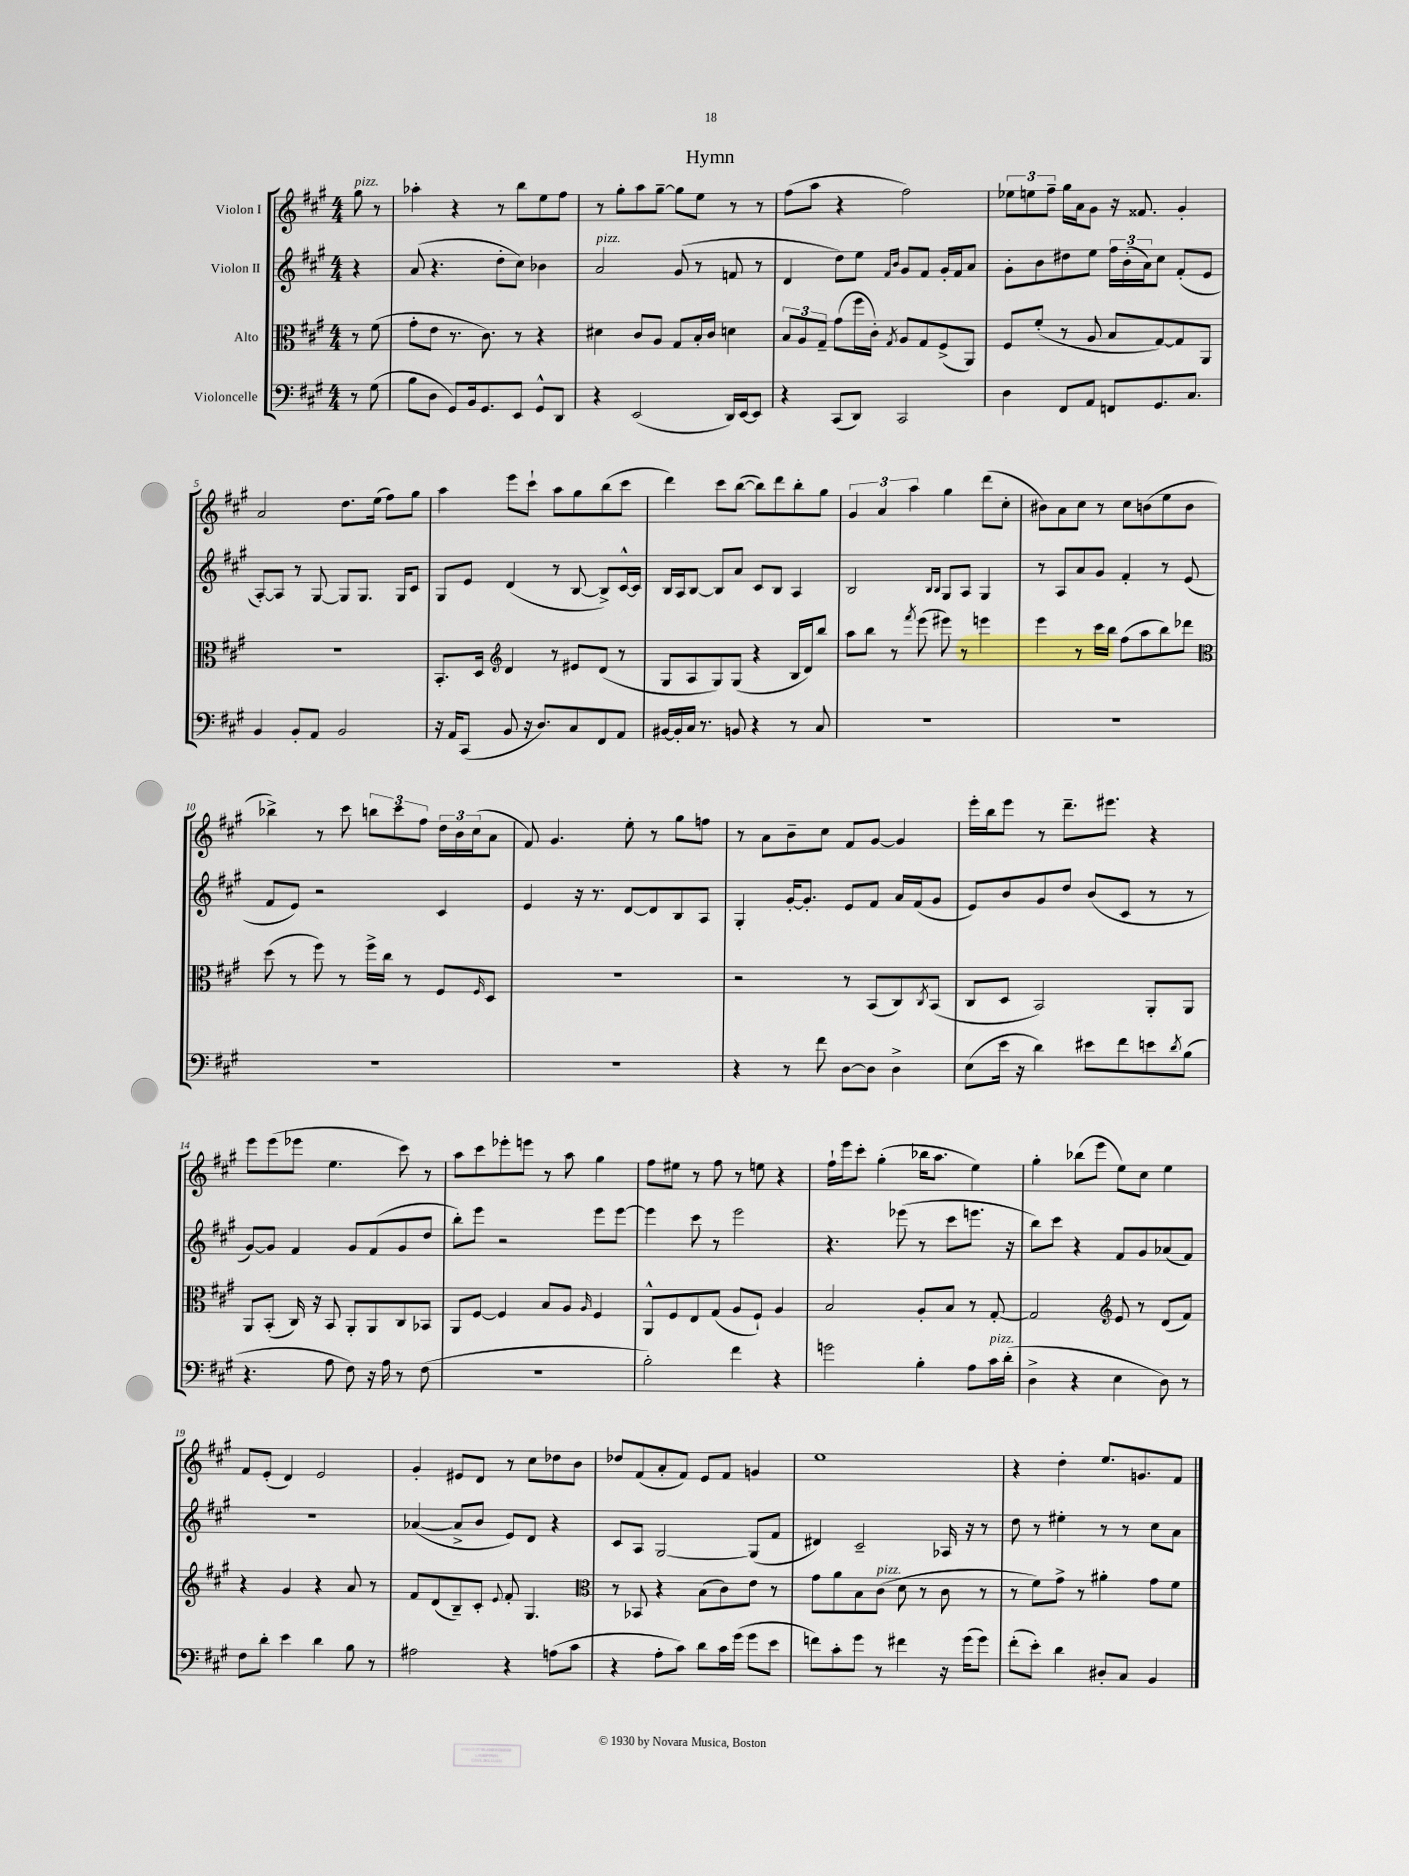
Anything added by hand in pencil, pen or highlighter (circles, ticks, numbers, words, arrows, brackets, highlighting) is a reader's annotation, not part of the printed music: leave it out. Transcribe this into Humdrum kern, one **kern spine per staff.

**kern	**kern	**kern	**kern
*staff4	*staff3	*staff2	*staff1
*clefF4	*clefC3	*clefG2	*clefG2
*k[f#c#g#]	*k[f#c#g#]	*k[f#c#g#]	*k[f#c#g#]
*M4/4	*M4/4	*M4/4	*M4/4
8r	8r	4r	8gg#\
(8G#\	(8f#\	.	8r
=	=	=	=
8B\L	8g#'\L	(8a/	4aa-'\
8D\J	8e\J	4.r	.
8GG#/L)	8.r	.	4r
16BB/k	.	.	.
8.GG#/	8.c#\)	.	.
.	.	8dd'\L	8r
8EE/J	8r	8cc#\J)	8bb\L
8GG#^^/L	4r	4b-\	8ee\
8DD/J	.	.	8ff#\J
=	=	=	=
4r	4d#\	2a/	8r
.	.	.	8gg#'\L
(2EE/	8c#/L	.	8aa\
.	8A/J	.	[8gg#~\J
.	8G#/L	(8g#/	8gg#\]L
.	16B'/L	8r	8ee\J
.	16c#/JJ	.	.
16DD/LL)	4d\	8f/	8r
[16EE/J	.	.	.
8EE/]J	.	8r	8r
=	=	=	=
4r	12B/L	4d/	(8ff#\L
.	12A/	.	.
.	.	.	8aa\J
.	12G#~/J	.	.
(8CC#/L	(8g#\L	8dd\L)	4r
8DD/J)	16ff#\L	8ee\J	.
.	16c#'\JJ)	.	.
.	.	16qqf#/LL	.
.	8qG#/	16qqb/JJ	.
2CC#/	8A/L	8g#/L	2ff#\)
.	8G#/	8f#/J	.
.	(8F#^/	16g#'/LL	.
.	.	16f#/J	.
.	8AA/J)	8a/J	.
=	=	=	=
4D\	8F#/L	8g#'\L	12ee-\L
.	.	.	12ee\
.	(8f#'/J	8b\	.
.	.	.	12ff#~\J
8FF#/L	8r	8dd#\	16gg#\LL
.	.	.	16a\J
8AA/J	8A/	8ee\J	8g#\J
8FF/L	8B/L	24ff#\LL	16r
.	.	(24b'\	.
.	.	.	8.f##/
.	.	24a\J)	.
8.GG#/	[8G#/)	8cc#\J	.
.	8G#/]	(8f#'/L	4g#'/
8.C#/J	.	.	.
.	8AA/J	8e/J	.
=	=	=	=
4BB/	1r	[8A'/L)	2a/
.	.	8A/]J	.
8BB'/L	.	8r	.
8AA/J	.	[8G#/	.
2BB/	.	8G#/]L	8.dd\L
.	.	8.G#/J	.
.	.	.	(16ee\Jk
.	.	.	8ff#\L)
.	.	16G#/LK	.
.	.	8c#/J	8gg#\J
=	=	=	=
16r	8.BB'/L	8G#/L	4aa\
16AA/LK	.	.	.
(8CC#/J	.	8e/J	.
.	16D/Jk	.	.
*	*clefG2	*	*
8BB/	4d/	(4d/	8eee\L
16r	.	.	8ccc#`\J
8.D/L)	.	.	.
.	8r	8r	8aa\L
8C#/	8e#/L	[8B/	8gg#\
8FF#/	(8d/J	8B^/]L)	(8bb\
8AA/J	8r	[16c#^^/L	8ccc#\J
.	.	16c#/]JJ	.
=	=	=	=
[16BB#/LL	8G#/L	16B/LL	4ddd\)
16BB#'/]	.	16A/J	.
16C#/JJ	8A/	[8B/J	.
8.r	.	.	.
.	8G#/)	8B/]L	8ccc#\L
8BB/	(8G#/J	8a/J	([8bb\J
4r	4r	8c#/L	8bb\]L)
.	.	8B/J	8ddd\
8r	16B/LL	4A/	8bb'\
.	16d/J)	.	.
8C#/	8bb/J	.	8gg#\J
=	=	=	=
1r	8aa\L	2B/	6g#/
.	8bb\J	.	.
.	.	.	6a/
.	8r	.	.
.	.	.	6aa\
.	8qfff#/	.	.
.	(8eee\	.	.
.	.	16qqB/LL	.
.	.	16qqB/JJ	.
.	8eee#\)	8G#/L	4gg#\
.	8r	8A/J	.
.	4eee\	4G#/	(8ddd\L
.	.	.	8cc#'\J
=	=	=	=
1r	4eee\	8r	8b#\L)
.	.	8A/L	8a\
.	8r	8a/	8cc#\J
.	16ccc#\LL	8g#/J	8r
.	16bb\JJ	.	.
.	(8ff#\L	4f#'/	8cc#\L
.	8aa\	.	(8b\
.	8bb\)	8r	8ee\
.	8ddd-\J	(8e/	8b\J
=	=	=	=
*	*clefC3	*	*
1r	(8dd\	8f#/L	4bb-^\)
.	8r	8e/J)	.
.	8ff#\)	2r	8r
.	8r	.	8ccc#\
.	16ff#^\LL	.	12bb\L
.	16cc#\JJ	.	.
.	.	.	12ccc#\
.	8r	.	.
.	.	.	12ff#\J
.	8F#/L	4c#/	24dd\LL
.	.	.	24b\
.	.	.	(24cc#\J
.	16qqF#/	.	.
.	8D/J	.	8a\J
=	=	=	=
1r	1r	4e/	8f#/)
.	.	.	4.g#/
.	.	16r	.
.	.	8.r	.
.	.	[8d/L	8ee'\
.	.	8d/]	8r
.	.	8B/	8gg#\L
.	.	8A/J	8ff\J
=	=	=	=
4r	2r	4G#'/	8r
.	.	.	8a\L
8r	.	[16g#'/LK	8b~\
.	.	8.g#'/]J	.
8f#\	.	.	8cc#\J
[8D\L	8r	8e/L	8f#/L
8D\]J	(8BB/L	8f#/J	[8g#/J
4D^\	8C#/)	16a/LL	4g#/]
.	.	(16f#/J	.
.	8qC#/	.	.
.	(8BB/J	8g#/J	.
=	=	=	=
(8E\L	8C#/L	8e/L)	16eee'\LL
.	.	.	16bb\J
16e\Jk	8D/J	8b/	8eee\J
16r	.	.	.
4d\)	2BB/)	8g#/	8r
.	.	8dd/J	8.ddd~\L
8e#\L	.	(8b/L	.
.	.	.	8.eee#\J
8f#\	.	8c#/J	.
8e\	8AA'/L	8r	4r
8qd/	.	.	.
(8B\J	8AA/J	8r	.
=	=	=	=
4.r	8AA/L	[8g#/L)	8eee\L
.	(8BB'/J	8g#/]J	(8eee\
.	16C#/)	4f#/	8eee-\J
.	16r	.	.
8A\	8BB/	.	4.ee\
8F#\)	8AA'/L	8g#/L	.
16r	8AA/	(8f#/	.
16A\	.	.	.
8r	8C#/	8g#/	8ccc#\)
(8F#\	8BB-/J	8dd/J	8r
=	=	=	=
1r	8AA/L	8bb'\L)	8aa\L
.	[8F#/J	8eee\J	8ccc#\
.	4F#/]	2r	8eee-'\
.	.	.	8eee\J
.	8B/L	.	8r
.	8A/J	.	8aa\
.	16qqA/	.	.
.	4F#/	8eee\L	4gg#\
.	.	[8eee\J	.
=	=	=	=
2B'\)	8AA^^/L	4eee\]	8ff#\L
.	8F#/	.	8ee#\J
.	8E/	8ccc#\	8r
.	(8G#/J	8r	8ff#\
4f#\	8A/L	2eee\	8r
.	8F#`/J)	.	8ee\
4r	4A/	.	4r
=	=	=	=
2g\	2B/	4.r	16ff#`\LL
.	.	.	16eee\J
.	.	.	8ccc#'\J
.	.	.	(4gg#'\
.	.	(8eee-\	.
4B'\	8A'/L	8r	16bb-\LK
.	.	.	8.aa\J
.	8B/J	8ccc#\L	.
8A\L	8r	8.eee\J	4ee\)
16c#\L	[8G#'/	.	.
(16d'\JJ	.	16r	.
=	=	=	=
4D^\	2G#/]	8bb\L)	4gg#'\
.	.	8ccc#\J	.
4r	.	4r	(8bb-\L
.	.	.	8eee\J
*	*clefG2	*	*
4E\	8e/	8f#/L	8ee\L)
.	8r	8g#/	8cc#\J
8D\)	(8d/L	(8a-/	4ee\
8r	8f#/J)	8f#/J)	.
=	=	=	=
8F#\L	4r	1r	8f#/L
8d'\J	.	.	(8e'/J
4e\	4g#/	.	4d/)
4d\	4r	.	2e/
8B\	8a/	.	.
8r	8r	.	.
=	=	=	=
2A#\	8f#/L	([4a-/	4g#'/
.	(8d/	.	.
.	8B~/)	8a-^/]L	8e#/L
.	8c#'/J	8b/J	8d/J
.	8qqe/	.	.
4r	8f#'/	8e/L)	8r
.	4.G#/	8d/J	8cc#\L
(8A\L	.	4r	8dd-\
8c#\J	.	.	8b\J
=	=	=	=
*	*clefC3	*	*
4r	8r	8c#/L	8dd-/L
.	8BB-/	8A/J	(8f#/
8A'\L	4r	[2G#/	8a'/
8c#\J)	.	.	8f#/J)
8d\L	(8B\L	.	8e/L
16c#\L	8c#\)	.	8f#/J
(16g#\JJ	.	.	.
8g#\L	8e\J	(8G#/]L	4g/
8e\J	8r	8f#/J	.
=	=	=	=
8f\L)	8g#\L	4d#/)	1ee
8c#'\	8a\	.	.
8g#\J	8B\	2c#~/	.
8r	(8c#\J	.	.
4f#\	8d\	.	.
.	8r	.	.
16r	8c#\	16A-/	.
(16g#\LK	.	16r	.
8g#\J)	8r	8r	.
=	=	=	=
(8f#'\L	8r	8dd\	4r
8e'\J)	8f#\L)	8r	.
4d\	8g#^\J	4ee#'\	4dd'\
.	8r	.	.
8D#'/L	4a#'\	8r	8.ee/L
8C#/J	.	8r	.
.	.	.	8.g/
4BB/	8g#\L	8cc#\L	.
.	8f#\J	8a\J	8f#/J
==	==	==	==
*-	*-	*-	*-
